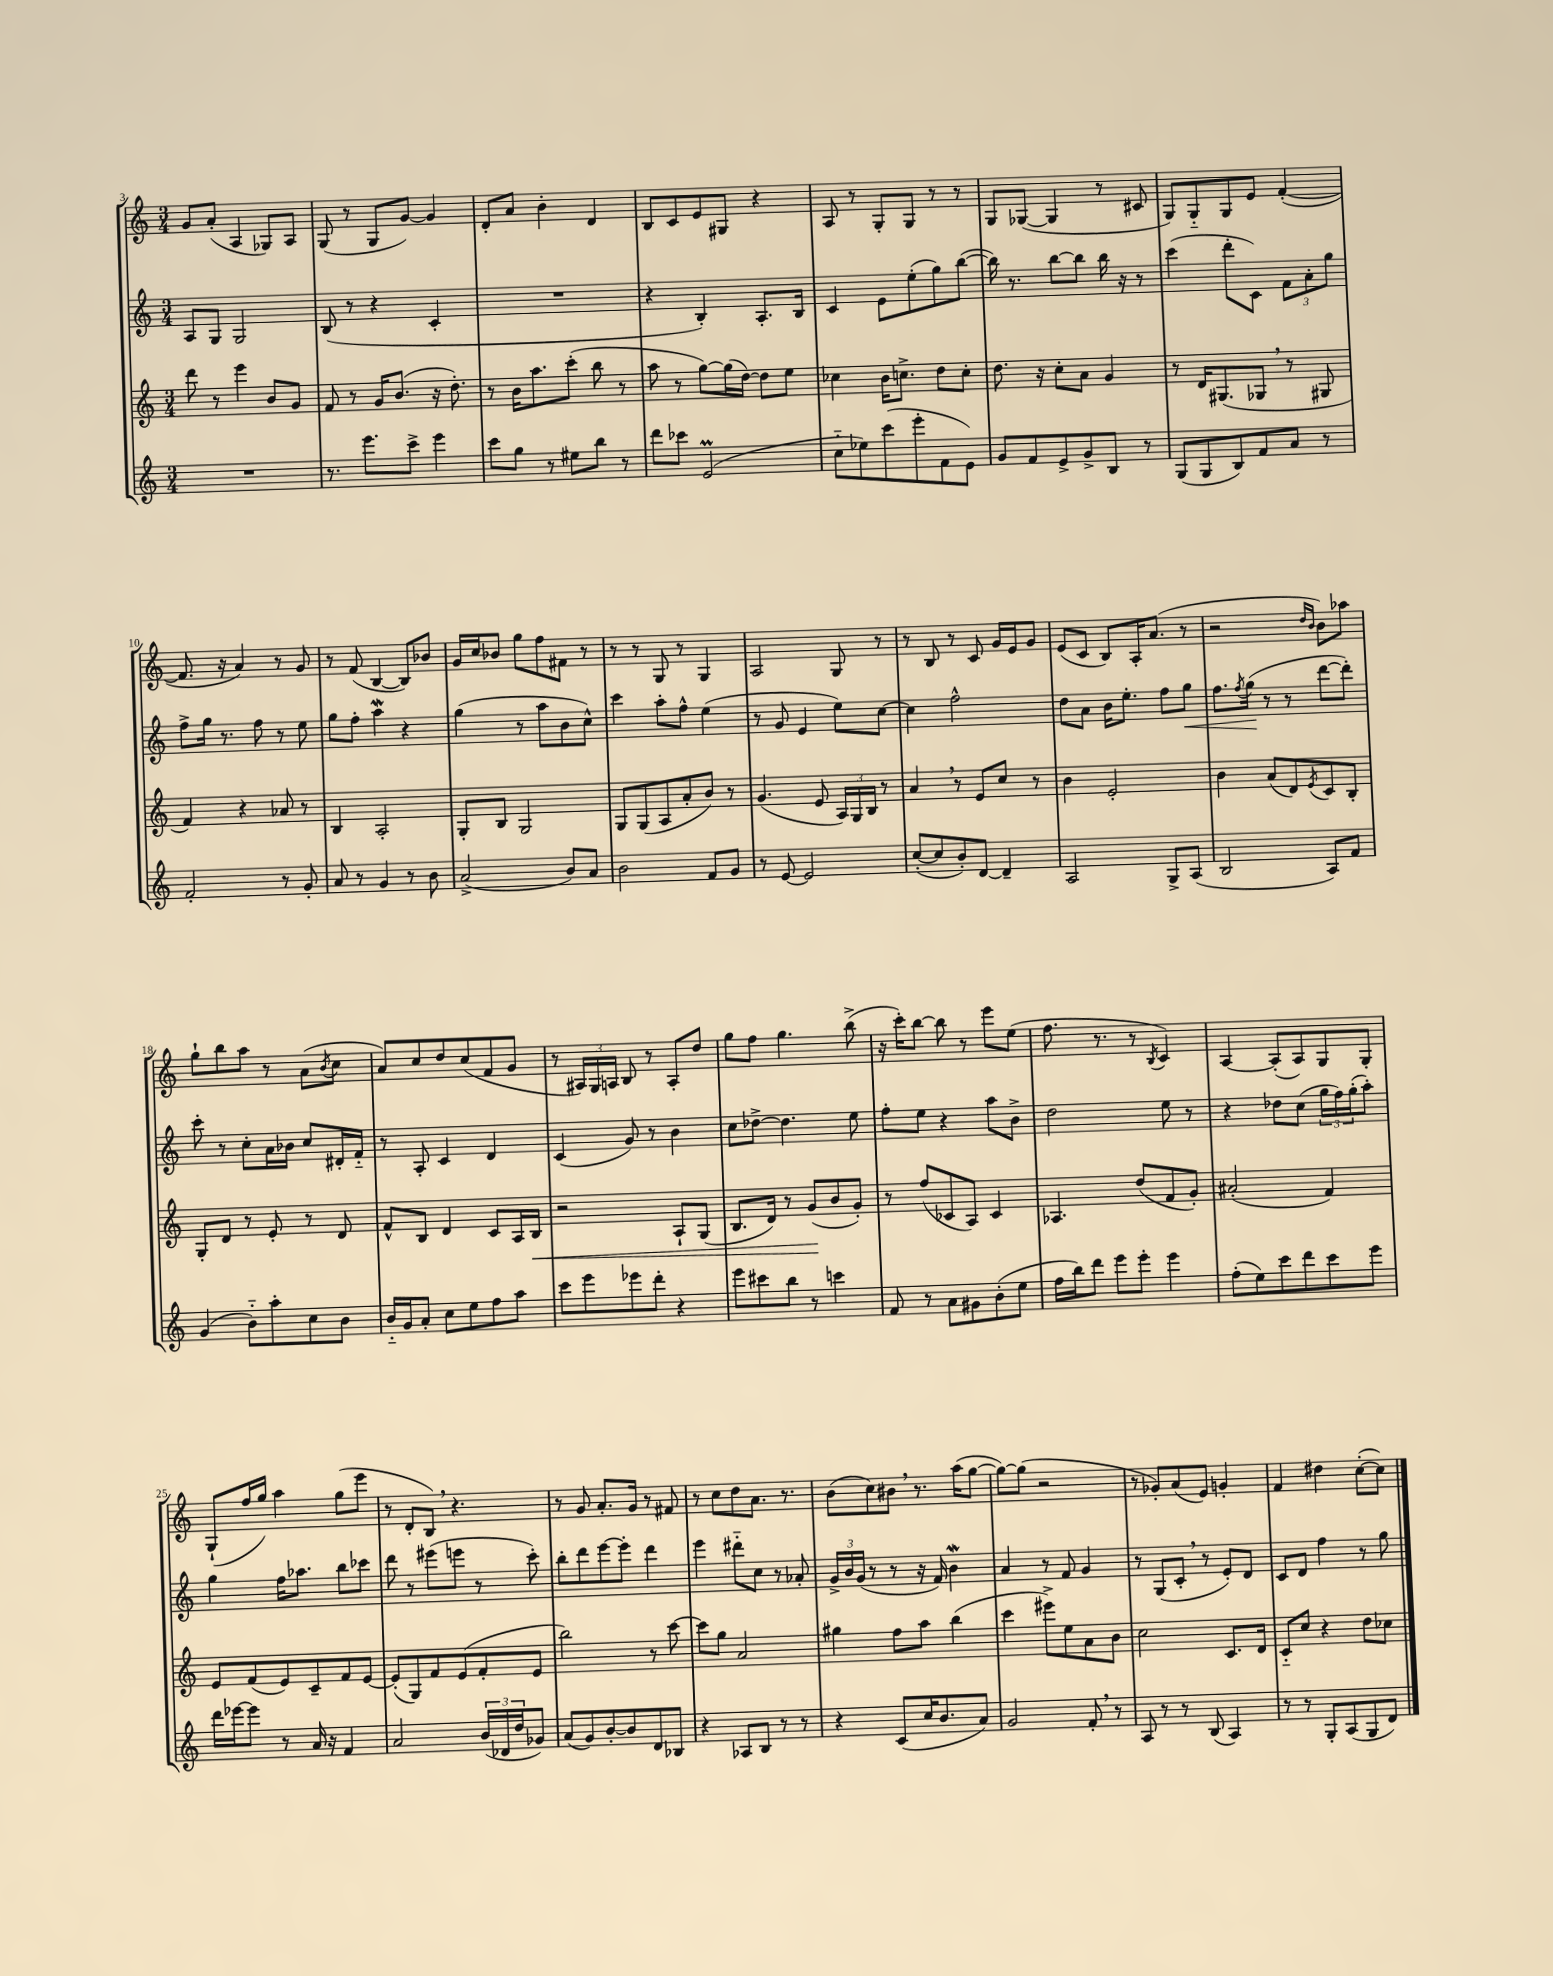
<<
\new StaffGroup <<
\new Staff = "s0" {
    \clef treble \key c \major \numericTimeSignature \time 3/4
    g'8 a'8-.( a4 ges8) a8 |
    g8( r8 g8 g'8~) g'4 |
    d'8-. a'8 b'4-. d'4 |
    b8 c'8 e'8 gis8 r4 |
    a8 r8 g8-. g8 r8 r8 |
    g8 ges8~( ges4 r8 cis'8 |
    g8) g8-_ g8 e'8 f'4~-.( |
    f'8. r16 a'4) r8 g'8 |
    r8 f'8( b4~ b8) bes'8 |
    g'16 c''16 bes'8 g''8 f''8 fis'8 r8 |
    r8 r8 g8 r8 g4 |
    a2 g8 r8 |
    r8 b8 r8 c'8 g'16 e'16 g'8 |
    e'8( c'8 b8) a16-. a'8.( r8 |
    r2 \grace { d''16 b'16 } b'8) aes''8 |
    g''8-! b''8 a''8 r8 a'8( \acciaccatura { b'8 } c''8 |
    a'8) c''8 d''8 c''8( f'8 g'8 |
    r8 \tuplet 3/2 { ais16) g16 a16 } b8 r8 a8-. d''8 |
    g''8 f''8 g''4. b''8->( |
    r16 c'''16-.) b''8~ b''8 r8 e'''8 e''8( |
    f''8. r8. r8 \acciaccatura { b8 } c'4) |
    a4~ a8-.( a8) g8 g8-. |
    g8-!( f''16 g''16) a''4 g''8( e'''8 |
    r8 d'8-. b8) \breathe r4. |
    r8 g'8 a'8.-. g'16 r8 fis'8 |
    r8 c''8 d''8 a'8. r8. |
    b'8( c''8) bis'8 \breathe r8. a''16( g''8~ |
    g''8~) g''8( r2 |
    r8 ges'8-.) a'8( e'8) g'4-. |
    f'4 dis''4 c''8~-.( c''8) \bar "|." |
}
\new Staff = "s1" {
    \clef treble \key c \major \numericTimeSignature \time 3/4
    a8 g8 g2 |
    b8( r8 r4 c'4-. |
    R2. |
    r4 b4-.) a8.-. b16 |
    c'4 e'8 e''8-.( g''8) b''8~( |
    b''16) r8. b''8~ b''8 b''16 r16 r8 |
    c'''4( d'''8-. c'8) \tuplet 3/2 { f'8 a'8-. g''8 } |
    f''8-> g''16 r8. f''8 r8 e''8 |
    g''8 f''8-. a''4\mordent r4 |
    g''4( r8 a''8 b'8 c''8-^) |
    c'''4 a''8-. f''8-^ e''4( |
    r8 g'8 e'4 e''8) c''8~ |
    c''4 f''2-^ |
    d''8 a'8 b'16 e''8.-. f''8 g''8\< |
    f''8. \acciaccatura { f''8 } g''16\!( r8 r8 d'''8~ d'''8-.) |
    c'''8-. r8 c''8-. a'16 bes'16 c''8 dis'16-. f'16-_ |
    r8 a8-. c'4 d'4 |
    c'4( g'8) r8 b'4 |
    c''8 des''8~-> des''4. e''8 |
    f''8-. e''8 r4 a''8 b'8-> |
    d''2 e''8 r8 |
    r4 des''8 c''8( \tuplet 3/2 { g''16 f''16) g''16-.( } a''8-.) |
    g''4 f''16 aes''8. b''8 ces'''8 |
    d'''8 r8 eis'''8( e'''8 r8 c'''8-.) |
    b''8-. d'''8 e'''8~ e'''8-. d'''4 |
    e'''4 dis'''8-_ c''8 r8 aes'8-. |
    \tuplet 3/2 { g'16-> b'16 g'16( } r8 r8 r16 f'16) b'4\mordent |
    a'4 r8 f'8 g'4 |
    r8 g8( c'8-. \breathe r8 e'8-.) d'8 |
    c'8 d'8 f''4 r8 g''8 \bar "|." |
}
\new Staff = "s2" {
    \clef treble \key c \major \numericTimeSignature \time 3/4
    d'''8 r8 e'''4 b'8 g'8 |
    f'8 r8 g'16 b'8.( r16 d''8.-.) |
    r8 b'16 a''8. c'''8-.( b''8 r8 |
    a''8 r8 g''8~) g''16( d''16~) d''8 e''8 |
    ces''4 b'16 c''8.-> d''8 c''8-. |
    d''8. r16 c''8-. a'8 g'4 |
    r8 d'16 gis8.( ges8 \breathe r8 gis8 |
    f'4) r4 aes'8 r8 |
    b4 a2-. |
    g8-. b8 g2 |
    g8 g8( a8 a'8-. b'8) r8 |
    g'4.( e'8 \tuplet 3/2 { a16) g16 b16 } r8 |
    a'4 \breathe r8 e'8 c''8 r8 |
    b'4 e'2-. |
    b'4 a'8( d'8) \acciaccatura { e'8 } c'8 b8-. |
    g8-. d'8 r8 e'8-. r8 d'8 |
    f'8-^ b8 d'4 c'8 a16 b16\< |
    r2 a8-! g8( |
    b8. d'16) r8 g'8\!( b'8 g'8-.) |
    r8 f''8( ces'8 a8) ces'4 |
    aes4. d''8( f'8 g'8-.) |
    ais'2-.( f'4) |
    e'8 f'8( e'8) c'8-- f'8 e'8~ |
    e'8-.( g8) f'8 e'8( f'8-. e'8 |
    b''2) r8 c'''8~ |
    c'''8 g''8 a'2 |
    gis''4 f''8 a''8 b''4( |
    c'''4 eis'''8->) e''8 a'8 b'8 |
    c''2 c'8. d'16 |
    c'8-_ c''8 r4 d''8 ces''8 \bar "|." |
}
\new Staff = "s3" {
    \clef treble \key c \major \numericTimeSignature \time 3/4
    R2. |
    r8. e'''8. c'''8-> e'''4 |
    c'''8 g''8 r8 eis''8 b''8 r8 |
    d'''8 ces'''8 e'2\prall( |
    c''8-_ ees''8) c'''8( e'''8-. f'8 e'8) |
    g'8 f'8 e'8-> g'8-> b8 r8 |
    g8( g8 b8) f'8 a'8 r8 |
    f'2-. r8 g'8-. |
    a'8 r8 g'4 r8 b'8 |
    a'2->( b'8) a'8 |
    b'2 f'8 g'8 |
    r8 e'8~ e'2 |
    c''8~-.( c''8 b'8-.) d'8~ d'4-- |
    a2 g8-> a8( |
    b2 a8) f'8 |
    g'4( b'8-_) a''8-. c''8 b'8 |
    b'16-_ g'16 a'8-. c''8 e''8 f''8 a''8 |
    c'''8 e'''8 ees'''8 d'''8-. r4 |
    e'''8 cis'''8 b''8 r8 c'''4 |
    f'8 r8 a'8 gis'8 b'8-.( e''8 |
    f''16 b''16) d'''8 e'''8 e'''8-. e'''4 |
    f''8-.( e''8) c'''8 d'''8 c'''8 e'''8 |
    d'''16 ees'''16~ ees'''8 r8 a'16 r16 f'4 |
    a'2 \tuplet 3/2 { b'16( des'16 d''16 } ges'8) |
    a'8( g'8) b'8~-. b'8 d'8 bes8 |
    r4 aes8 b8 r8 r8 |
    r4 c'8( c''16 b'8. a'8) |
    g'2 f'8-. \breathe r8 |
    a8 r8 r8 b8( a4) |
    r8 r8 g8-. a8( g8 d'8) \bar "|." |
}
>>
>>
\layout { \context { \Score currentBarNumber = #3 } }
